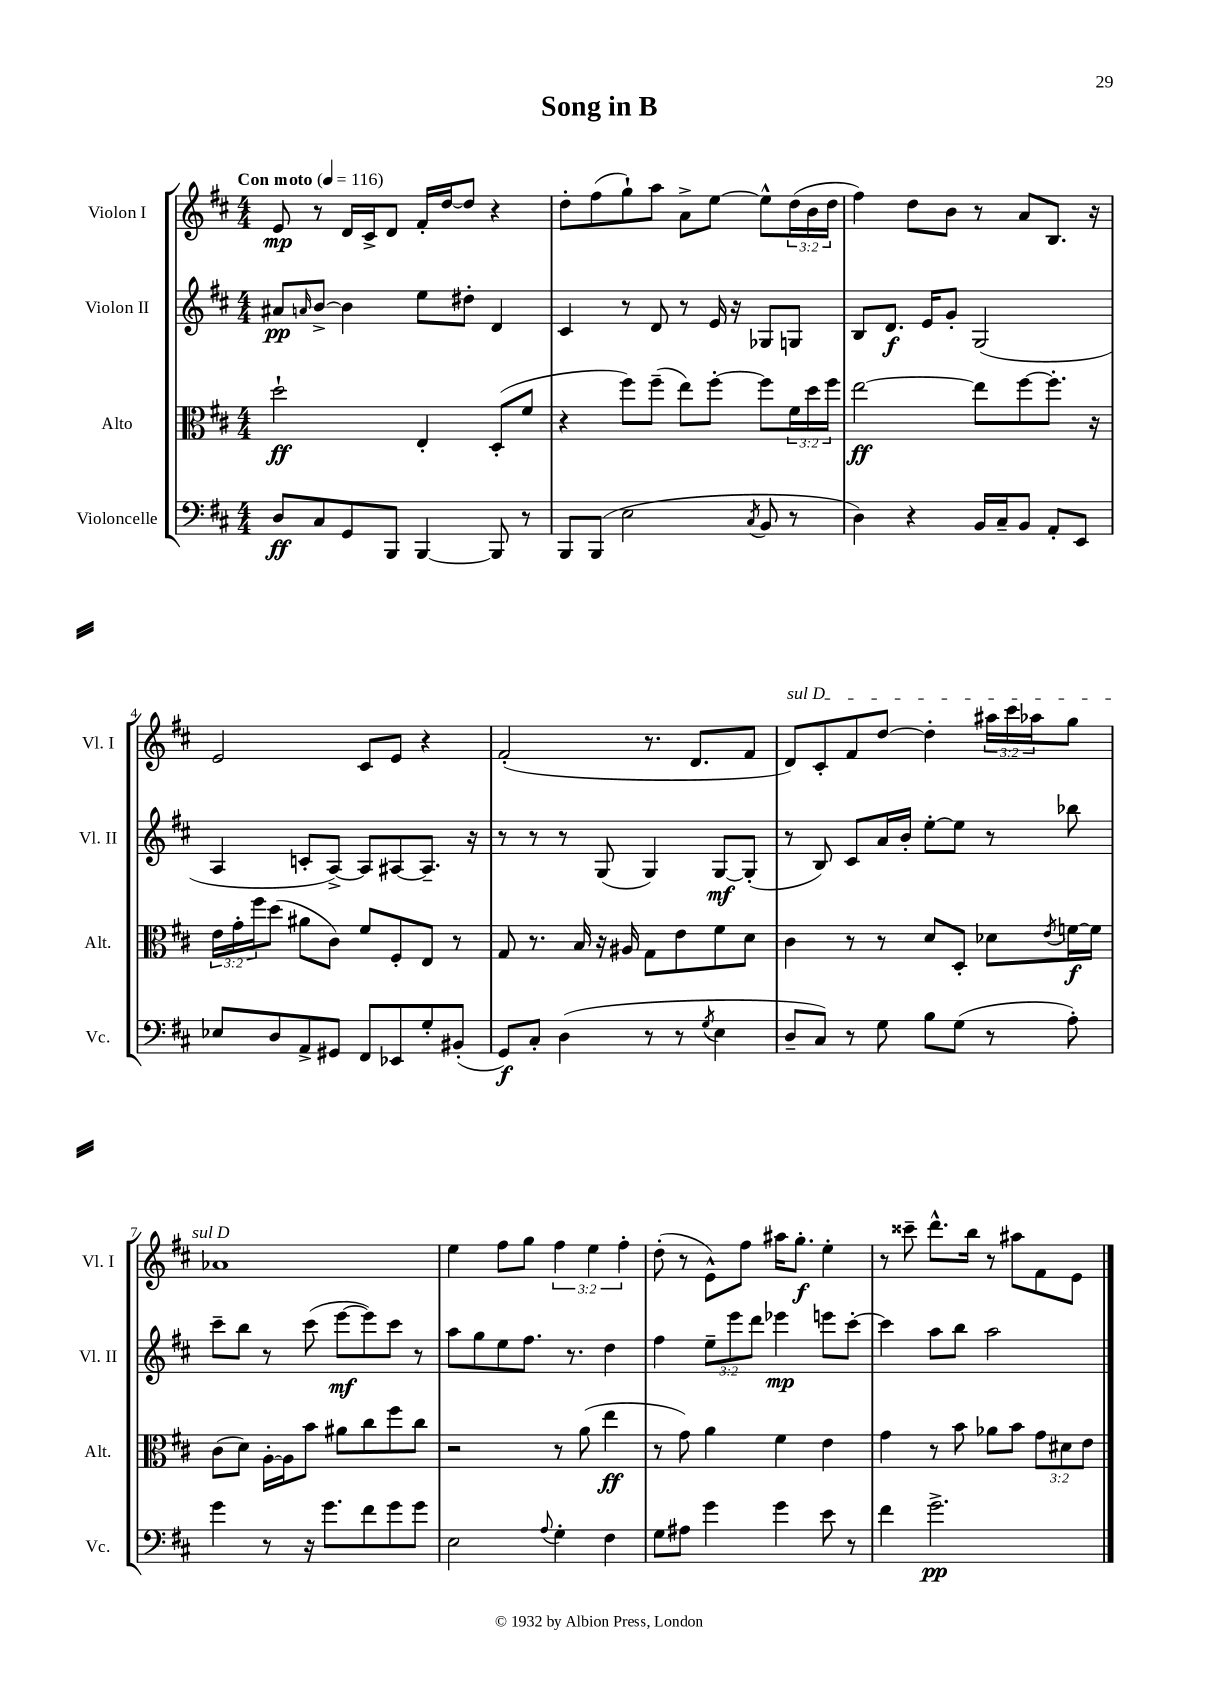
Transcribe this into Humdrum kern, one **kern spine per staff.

**kern	**kern	**kern	**kern
*staff4	*staff3	*staff2	*staff1
*clefF4	*clefC3	*clefG2	*clefG2
*k[f#c#]	*k[f#c#]	*k[f#c#]	*k[f#c#]
*M4/4	*M4/4	*M4/4	*M4/4
*MM116	*MM116	*MM116	*MM116
8D	2dd`	8a#	8e
.	.	16qqa	.
8C#	.	[8b^	8r
8GG	.	4b]	16d
.	.	.	16c#^
8BBB	.	.	8d
[4BBB	4E'	8ee	16f#'
.	.	.	[16dd
.	.	8dd#'	8dd]
8BBB]	(8D'	4d	4r
8r	8f#	.	.
=	=	=	=
8BBB	4r	4c#	8dd'
(8BBB	.	.	(8ff#
2E	8ff#)	8r	8gg`)
.	(8ff#~	8d	8aa
.	8ee)	8r	8a^
.	[8ff#'	16e	[8ee
.	.	16r	.
8qC#	.	.	.
8BB	8ff#]	8G-	8ee^^]
8r	24f#	8G	(24dd
.	24dd	.	24b
.	24ff#	.	24dd
=	=	=	=
4D)	[2ee	8B	4ff#)
.	.	8.d	.
4r	.	.	8dd
.	.	16e	.
.	.	8g'	8b
16BB	8ee]	(2G	8r
16C#~	.	.	.
8BB	[8ff#	.	8a
8AA'	8.ff#']	.	8.B
8EE	.	.	.
.	16r	.	16r
=	=	=	=
8E-	24e	4A	2e
.	24g'	.	.
.	24ff#	.	.
8D	(8dd	.	.
8AA^	8a#	8c'	.
8GG#	8c#)	[8A^)	.
8FF#	8f#	8A]	8c#
8EE-	8F#'	[8A#	8e
8G'	8E	8.A#~]	4r
(8BB#'	8r	.	.
.	.	16r	.
=	=	=	=
8GG)	8G	8r	(2f#'
8C#'	8.r	8r	.
(4D	.	8r	.
.	16B	.	.
.	16r	(8G	.
.	16A#	.	.
8r	8G	4G)	8.r
8r	8e	.	.
.	.	.	8.d
8qG	.	.	.
4E	8f#	[8G	.
.	8d	(8G']	8f#
=	=	=	=
8D~	4c#	8r	8d)
8C#)	.	8B)	8c#'
8r	8r	8c#	8f#
8G	8r	16a	[8dd
.	.	16b'	.
8B	8d	[8ee'	4dd']
(8G	8D'	8ee]	.
8r	8d-	8r	24aa#
.	.	.	24ccc#
.	.	.	24aa-
.	8qe	.	.
8A')	[16f	8bb-	8gg
.	16f]	.	.
=	=	=	=
4g	(8c#	8ccc#~	1a-
.	8d)	8bb	.
8r	[16A'	8r	.
.	16A]	.	.
16r	8b	(8ccc#	.
8.g	.	.	.
.	8a#	[8eee	.
8f#	8cc#	8eee])	.
8g	8ff#	8ccc#	.
8g	8cc#	8r	.
=	=	=	=
2E	2r	8aa	4ee
.	.	8gg	.
.	.	8ee	8ff#
.	.	8.ff#	8gg
8qqA	.	.	.
4G'	8r	.	6ff#
.	.	8.r	.
.	(8a	.	.
.	.	.	6ee
4F#	4ee	4dd	.
.	.	.	6ff#'
=	=	=	=
8G	8r	4ff#	(8dd'
8A#	8g)	.	8r
4g	4a	12ee~	8e^^)
.	.	12eee	.
.	.	.	8ff#
.	.	12ddd	.
4g	4f#	4eee-	16aa#
.	.	.	8.gg'
8e	4e	8eee	4ee'
8r	.	[8ccc#'	.
=	=	=	=
4f#	4g	4ccc#]	8r
.	.	.	8ccc##~
2.g^	8r	8aa	8.ddd^^
.	8b	8bb	.
.	.	.	16bb
.	8a-	2aa	8r
.	8b	.	8aa#
.	12g	.	8f#
.	12d#	.	.
.	.	.	8e
.	12e	.	.
==	==	==	==
*-	*-	*-	*-
